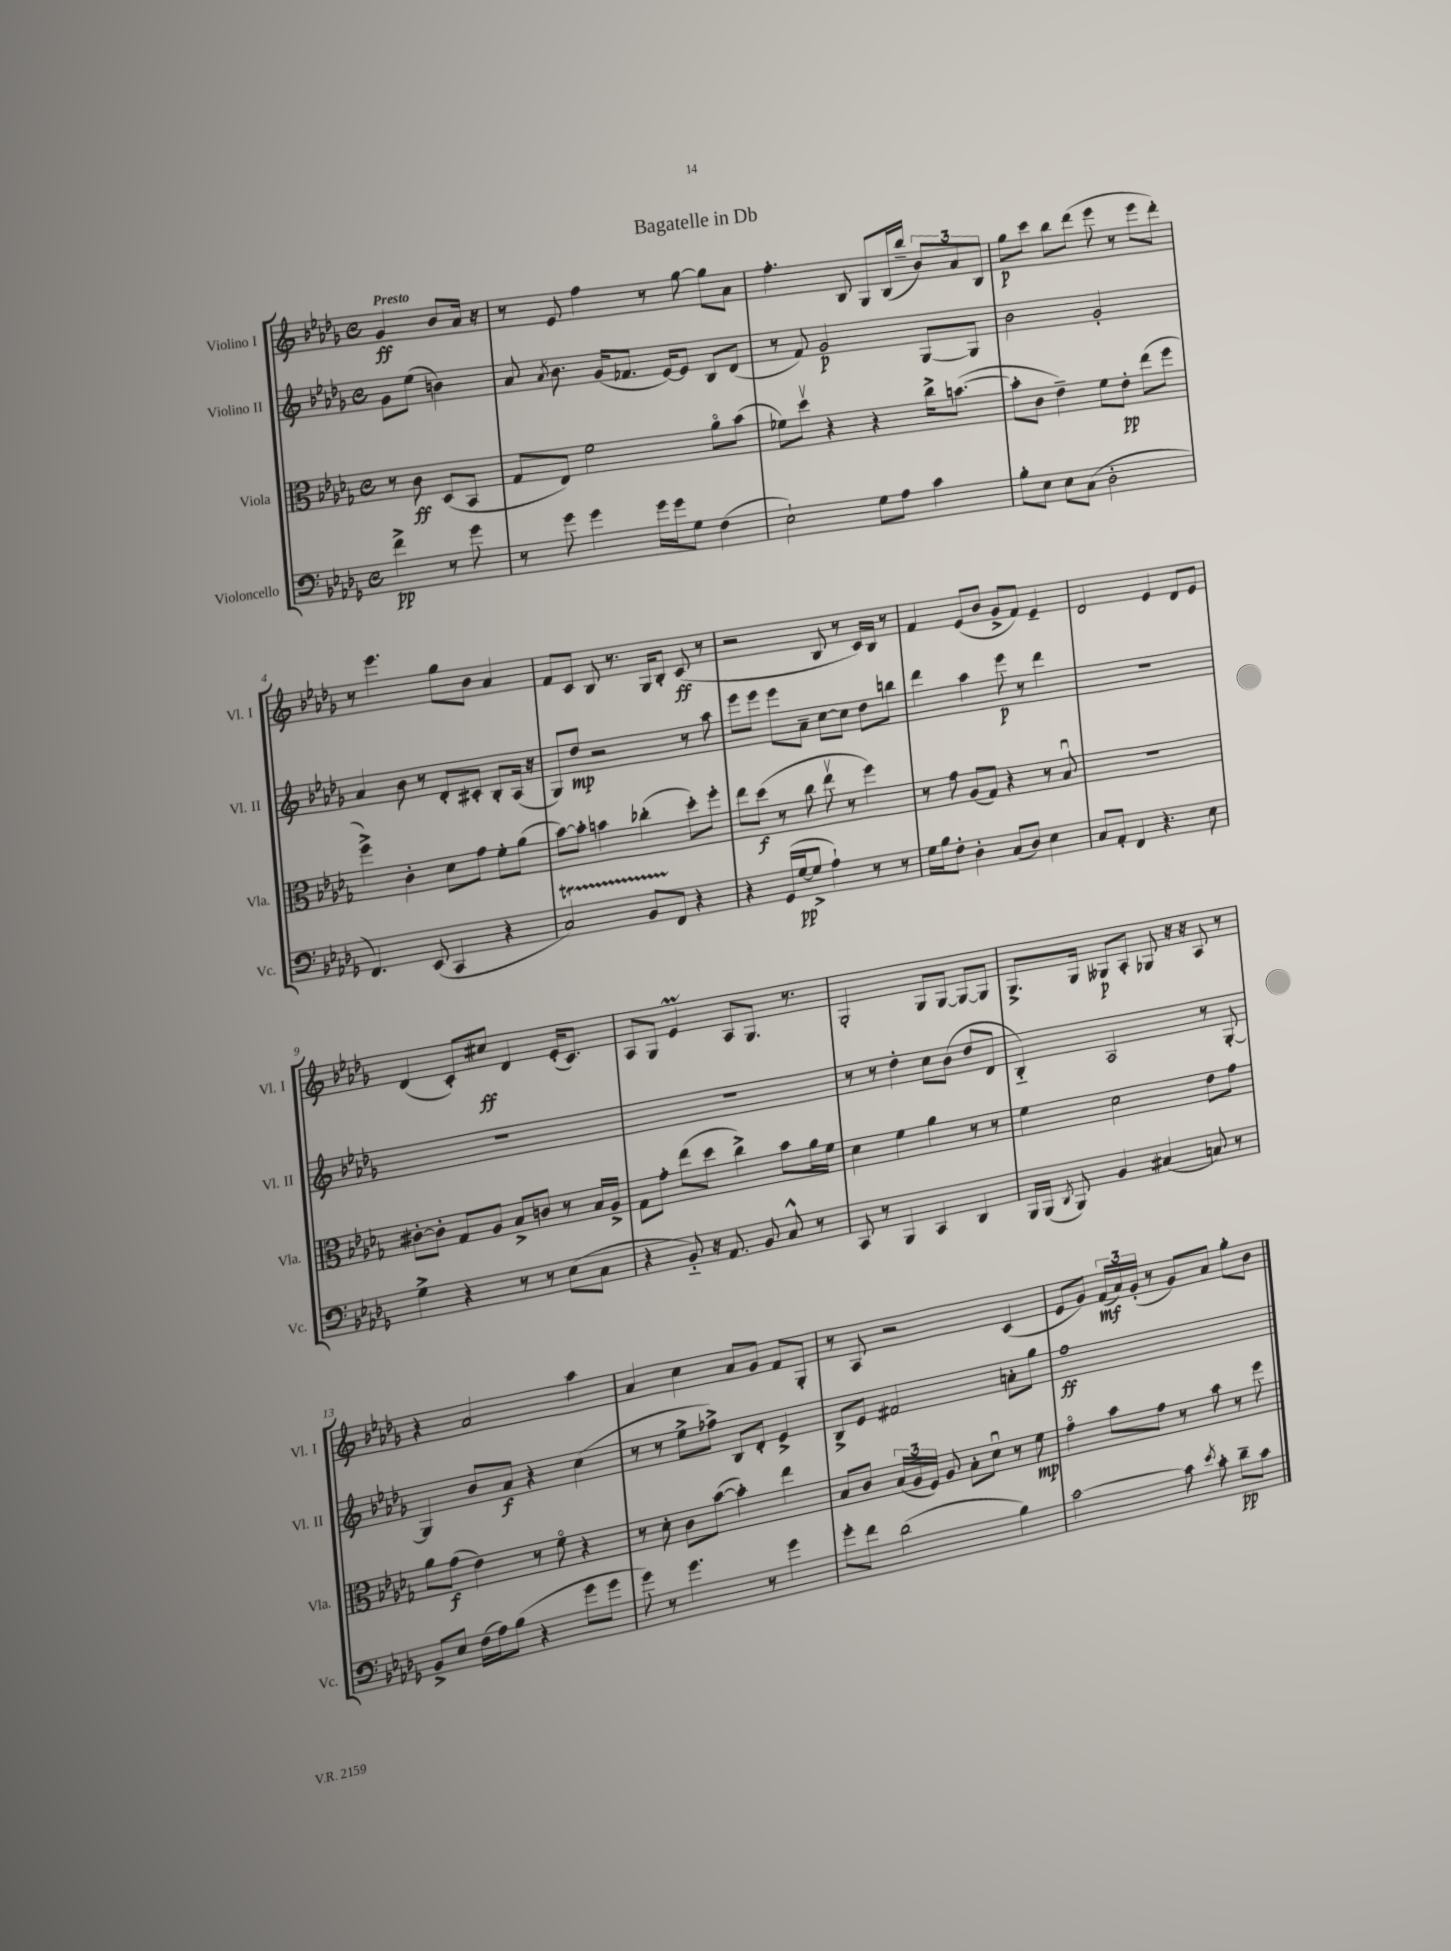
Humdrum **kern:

**kern	**kern	**kern	**kern
*staff4	*staff3	*staff2	*staff1
*clefF4	*clefC3	*clefG2	*clefG2
*k[b-e-a-d-g-]	*k[b-e-a-d-g-]	*k[b-e-a-d-g-]	*k[b-e-a-d-g-]
*M4/4	*M4/4	*M4/4	*M4/4
*met(c)	*met(c)	*met(c)	*met(c)
4f^	8r	8g-	4g-
.	8c	(8ee-	.
8r	(8D-	4b)	8b-
8g-	8BB-	.	16a-
.	.	.	16r
=	=	=	=
8r	8G-	8a-	8r
.	.	8qa-	.
8g-	8E-)	8.b-	8e-
4g-	2f	.	4ff
.	.	(16g-	.
.	.	8.f-	.
16g-	.	.	8r
16g-	.	[16e-)	.
8G-	.	8e-]	[8gg-
(4F	8a-o	8B-	8gg-]
.	(8b-	(8d-	8a-
=	=	=	=
2E-`)	8f-)	8r	4.ff'
.	8dd-v	8f)	.
.	4r	2g-	.
.	.	.	8B-
8G-	4r	.	8G-
8A-	.	.	(16B-
.	.	.	16bb-~
4c	16cc^	[8G-	12b-)
.	([8.b	.	.
.	.	.	12a-
.	.	8G-]	.
.	.	.	12B-
=	=	=	=
8B-'	8b']	2b-	8gg-
8E-	8c	.	8ccc
8E-	4e-~)	.	8bb-
(8C	.	.	(8ddd-
2D-'	8f	2g-'	8eee-
.	8e-'	.	8r
.	(8ee-	.	8eee-
.	8ff	.	8ddd-')
=	=	=	=
4.FF)	4ff^)	4a-	8r
.	.	.	4.eee-
.	4c'	8b-	.
(8EE-	.	8r	.
4CC	8d-	8d-'	8gg-
.	8g-	8c#'	8b-
4r	8f'	8B-'	4a-
.	(8a-	(16A-	.
.	.	16r	.
=	=	=	=
2C)	[8b-)	8G-)	8f
.	8b-']	8dd-	8c
.	4b	2r	8B-
.	.	.	8.r
8BB-	(4cc-'	.	.
.	.	.	16G-
8FF	.	.	8B-'
4r	8dd-')	8r	(8c
.	8ff'	8aa-	8r
=	=	=	=
4r	8ee-	8eee-	2r
.	(8dd-	8eee-	.
(16GG-	8r	8eee-	.
[16G-	.	.	.
8G-^]	8cc	8a-~	.
4A-`)	8ee-v	[8cc	8B-
.	8r	8cc]	8r
8r	4ff)	8dd-	16c)
.	.	.	16B-
8r	.	8bb	8r
=	=	=	=
16G-	8r	4ddd-	4f
16B-	.	.	.
8F'	8g-	.	.
4D-'	(8A-	4aa-	(8e-
.	8G-)	.	8b-
(8C	4r	8eee-	8g-^
8D-)	.	8r	8f)
4E-	8r	4ddd-	4e-~
.	8B-u	.	.
=	=	=	=
8C	1r	1r	2d-
8AA-'	.	.	.
4FF	.	.	.
4.r	.	.	4e-
.	.	.	8d-
8E-	.	.	8e-
=	=	=	=
4G-^	[8c#'	1r	(4d-
.	8c#']	.	.
4r	8G-	.	8c')
.	8A-	.	8cc#
8r	8B-^	.	4d-
8r	8c	.	.
(8E-	8r	.	(16e-'
.	.	.	8.c)
8C	16B-	.	.
.	16A-^	.	.
=	=	=	=
4r	8G-	1r	8A-
.	8g-'	.	8G-
8BB-'~)	(8ee-	.	4e-
16r	8dd-	.	.
8.AA-	.	.	.
.	4cc^)	.	8A-
8BB-	.	.	8.G-
8C^^	8b-	.	.
.	.	.	8.r
8r	16a-	.	.
.	16f	.	.
=	=	=	=
8CC	4d-	8r	2G-'
8r	.	8r	.
4BBB-	4f	4dd-'	.
4CC	4a-	8cc	8G-
.	.	(8b-	[8G-
4DD-	8r	8dd-	8G-_
.	8r	8d-	8G-]
=	=	=	=
16BBB-	4f	4B-'~)	8.G-^
(16BBB-	.	.	.
8qDD-	.	.	.
8BBB-)	.	.	.
.	.	.	16G-
4BB-	2d-	2A-	8G--
.	.	.	8A-'
(4C#	.	.	8G-
.	.	.	16r
.	.	.	16r
8C)	8e-	8r	8A-
8r	8g-	[8G-'	8r
=	=	=	=
8BB-^	8a-	4G-]	4r
8E-	(8g-	.	.
(16F	4e-)	8b-	2a-
16A-)	.	.	.
(8B-	.	8a-	.
4r	8r	4r	.
.	8fo	.	.
8g-	4r	(4cc	4aa-
8g-	.	.	.
=	=	=	=
8g-)	8r	8r	4a-
8r	8d-'	8r	.
4.g-	8c	8ee-^	4cc
.	([8b-	8ff-^)	.
.	4b-'])	8B-	8a-
8r	.	8d-'	8g-
4g-	4ee-	4e-^	8f
.	.	.	8G-'
=	=	=	=
8g-'	8B-	8B-^	8r
8f	8c	8e-	8A-
(2d-	(24B-	2f#	2r
.	24A-	.	.
.	24F)	.	.
.	8A-	.	.
.	8B-'	.	.
.	8d-u	.	.
4B-)	8r	8a'	(4c
.	8f	8gg-	.
=	=	=	=
[2c	4g-o	1ff	8e-
.	.	.	8g-)
.	8b-	.	(24f
.	.	.	24a-)
.	.	.	(24g-'
.	8g-	.	8r
8c]	8r	.	8g-)
8qe-	.	.	.
8c'	8b-	.	8a-
8d-~	8r	.	8gg-'
8c	8ff	.	8b-
==	==	==	==
*-	*-	*-	*-
